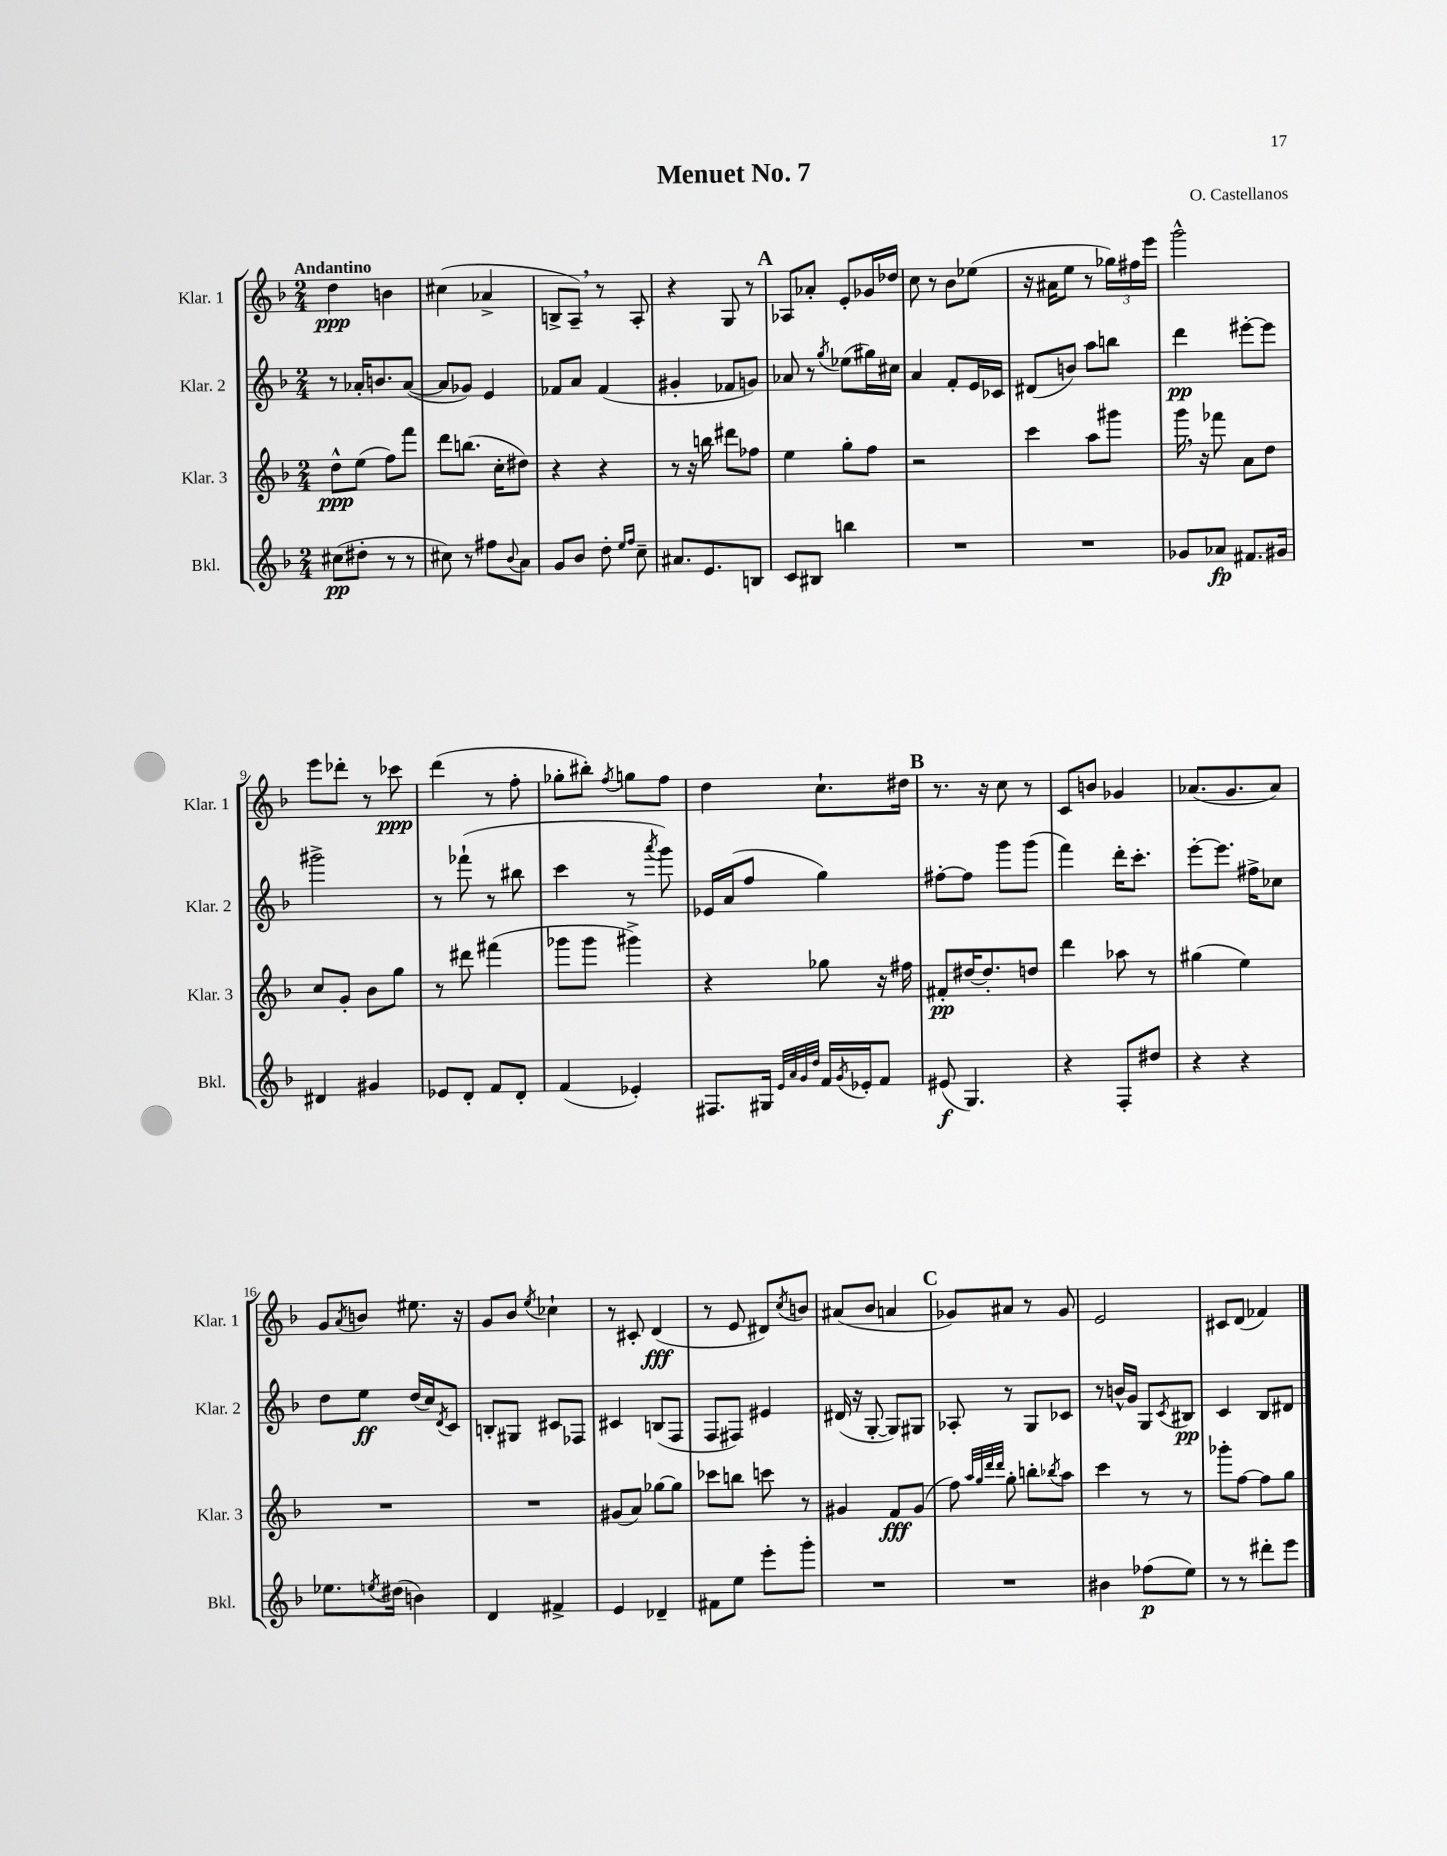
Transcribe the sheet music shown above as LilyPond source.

\header { title = "Menuet No. 7" composer = "O. Castellanos" }
<<
\new StaffGroup <<
\new Staff = "s0" \with { instrumentName = "Klar. 1" shortInstrumentName = "Klar. 1" } {
    \clef treble \key f \major \numericTimeSignature \time 2/4 \tempo "Andantino"
    d''4\ppp b'4 |
    cis''4( aes'4-> |
    b8-> a8--) \breathe r8 a8-. |
    r4 g8 r8 |
    \mark \markup { \bold "A" } aes8 aes'8-. e'8-. ges'16 des''16 |
    c''8 r8 bes'8 ees''8( |
    r16 ais'16 e''8 r8 \tuplet 3/2 { ges''16) fis''16 e'''16 } |
    g'''2-^ |
    e'''8 des'''8-. r8 ces'''8\ppp |
    d'''4( r8 f''8-. |
    ges''8-. bis''8-.) \acciaccatura { f''8 } g''8 f''8 |
    d''4 c''8.-! dis''16 |
    \mark \markup { \bold "B" } r8. r16 c''8 r8 |
    c'8 b'8 ges'4 |
    aes'8.( g'8. aes'8) |
    g'8 \acciaccatura { a'8 } b'8 eis''8. r16 |
    g'8 bes'8 \acciaccatura { e''8 } ces''4-! |
    r8 cis'8-. d'4\fff( |
    r8 e'8 dis'8) \acciaccatura { c''8 } b'8 |
    ais'8( bes'8 a'4 |
    \mark \markup { \bold "C" } ges'8) ais'8 r8 ges'8 |
    e'2 |
    cis'8 d'8( fes'4) \bar "|." |
}
\new Staff = "s1" \with { instrumentName = "Klar. 2" shortInstrumentName = "Klar. 2" } {
    \clef treble \key f \major \numericTimeSignature \time 2/4
    r8 aes'16-. b'8. aes'8~( |
    aes'8 ges'8) e'4 |
    fes'8 a'8 fes'4( |
    gis'4-. fes'8 g'8) |
    \mark \markup { \bold "A" } aes'8 r8 \acciaccatura { g''8 } ees''8( gis''16) cis''16 |
    a'4 f'8-. e'16 ces'16 |
    dis'8( b'8) a''8 b''8 |
    d'''4\pp eis'''8~-. eis'''8 |
    gis'''2-> |
    r8 fes'''8-!( r8 bis''8 |
    c'''4 r8 \acciaccatura { a'''8 } g'''8) |
    ees'16 a'16( f''8 g''4) |
    \mark \markup { \bold "B" } fis''8~-. fis''8 g'''8 g'''8( |
    f'''4) d'''16-. c'''8.-. |
    e'''8~-. e'''8. fis''16-> ces''8 |
    d''8 e''8\ff d''16( c''16) \acciaccatura { d'8 } c'8 |
    b8-. gis8 cis'8 fes8 |
    cis'4 b8( f8 |
    f8 fis8) eis'4 |
    dis'16( r16 g8~-. g8) gis8 |
    \mark \markup { \bold "C" } aes8-. r8 g8 ces'8 |
    r8 b'16-^ g'16 g8 \acciaccatura { c'8 } bis8\pp |
    c'4 bes8 dis'8 \bar "|." |
}
\new Staff = "s2" \with { instrumentName = "Klar. 3" shortInstrumentName = "Klar. 3" } {
    \clef treble \key f \major \numericTimeSignature \time 2/4
    d''8-^\ppp e''8( f''8) f'''8 |
    d'''8 b''8.( c''16-. dis''8) |
    r4 r4 |
    r8 r16 b''16 dis'''8 fes''8 |
    \mark \markup { \bold "A" } e''4 g''8-. f''8 |
    r2 |
    c'''4 a''8 gis'''8 |
    g'''16 \breathe r16 fes'''8 a'8 d''8 |
    c''8 g'8-. bes'8 g''8 |
    r8 dis'''8 fis'''4( |
    ges'''8 ges'''8 gis'''4->) |
    r4 ges''8 r16 fis''16 |
    \mark \markup { \bold "B" } fis'8-.\pp dis''16~ dis''8.-. d''8 |
    d'''4 aes''8 r8 |
    gis''4( e''4) |
    R2 |
    R2 |
    gis'8( a'8) ges''8~ ges''8 |
    ces'''8 b''8 c'''8 r8 |
    gis'4 f'8\fff gis'8( |
    \mark \markup { \bold "C" } f''8) \grace { a''32 g''32 d'''32 d'''32 } g''8-. b''8-. \acciaccatura { bes''8 } a''8 |
    c'''4 r8 r8 |
    ges'''8-. f''8~ f''8 g''8 \bar "|." |
}
\new Staff = "s3" \with { instrumentName = "Bkl." shortInstrumentName = "Bkl." } {
    \clef treble \key f \major \numericTimeSignature \time 2/4
    cis''8\pp( dis''8-. r8 r8 |
    cis''8) r8 fis''8 \appoggiatura { bes'8 } a'8 |
    g'8 bes'8 d''8-. \grace { e''16 f''16 } c''8-- |
    ais'8. e'8. b8 |
    \mark \markup { \bold "A" } c'8 bis8 b''4 |
    R2 |
    R2 |
    ges'8 aes'8\fp fis'8. gis'16 |
    dis'4 gis'4 |
    ees'8 d'8-. f'8 d'8-. |
    f'4( ees'4-.) |
    fis8. gis16 \grace { e'32 a'32 g'32 d''32 } f'16 \acciaccatura { g'8 } ees'16-. f'8 |
    \mark \markup { \bold "B" } eis'8\f( g4.) |
    r4 f8-. dis''8 |
    r4 r4 |
    ees''8. \acciaccatura { e''8 } dis''16( b'4) |
    d'4 fis'4-> |
    e'4 des'4-- |
    fis'8 e''8 e'''8-. g'''8-. |
    R2 |
    \mark \markup { \bold "C" } R2 |
    bis'4 fes''8\p( e''8) |
    r8 r8 dis'''8-. e'''8 \bar "|." |
}
>>
>>
